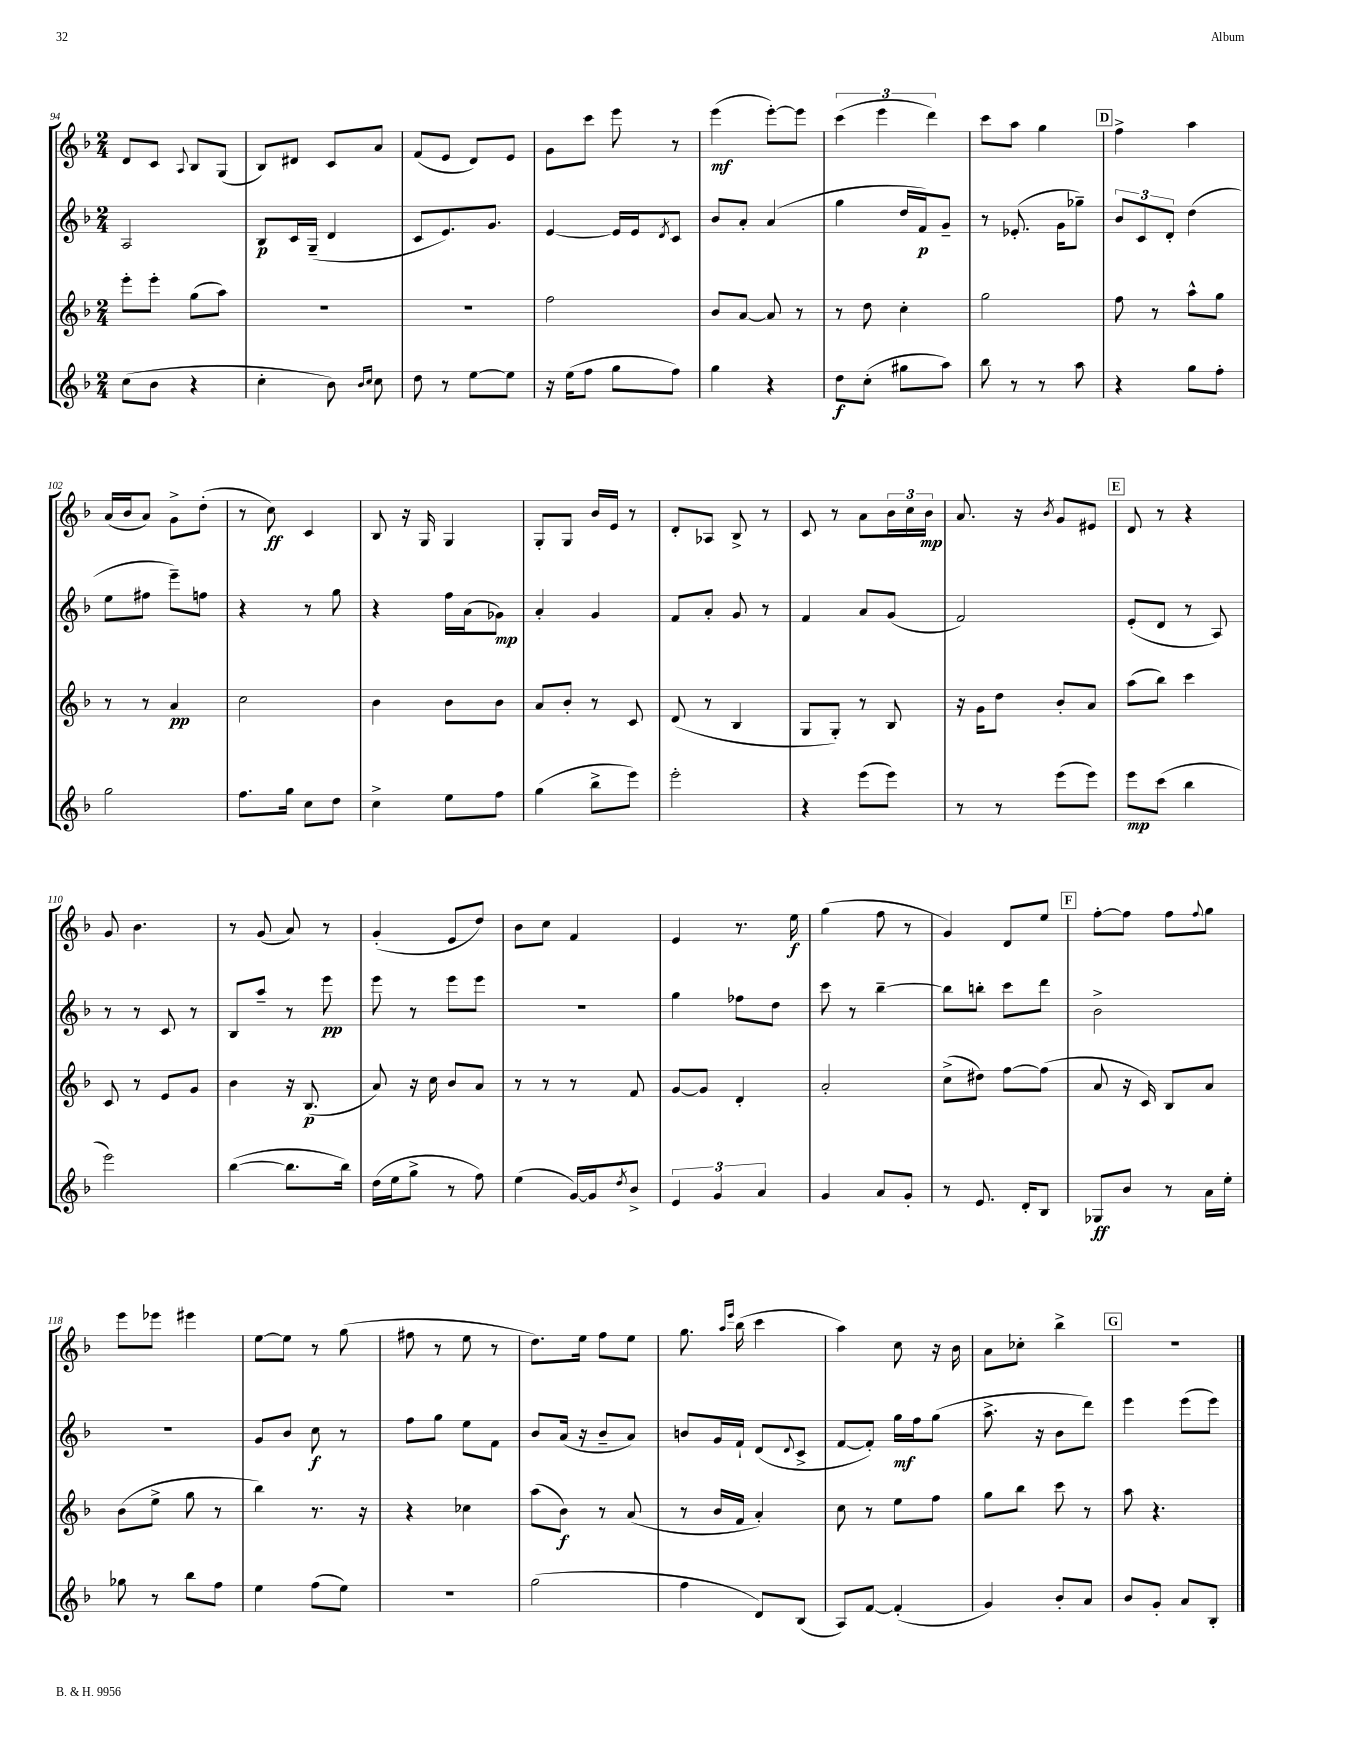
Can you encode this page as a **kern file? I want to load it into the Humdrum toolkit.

**kern	**kern	**kern	**kern
*staff4	*staff3	*staff2	*staff1
*clefG2	*clefG2	*clefG2	*clefG2
*k[b-]	*k[b-]	*k[b-]	*k[b-]
*M2/4	*M2/4	*M2/4	*M2/4
(8cc\L	8eee'\L	2A/	8d/L
8b-\J	8eee'\J	.	8c/J
.	.	.	8qqA/
4r	(8gg\L	.	8B-/L
.	8aa\J)	.	(8G/J
=	=	=	=
4cc'\	2r	8B-/L	8B-/L)
.	.	16c/L	8d#/J
.	.	(16G~/JJ	.
8b-\)	.	4d/	8c/L
16qqb-/LL	.	.	.
16qqcc/JJ	.	.	.
8cc\	.	.	8a/J
=	=	=	=
8dd\	2r	8c/L	(8f/L
8r	.	8.e/)	8e/J
[8ee\L	.	.	8d/L)
.	.	8.g/J	.
8ee\]J	.	.	8e/J
=	=	=	=
16r	2ff\	[4e/	8g\L
(16ee\LK	.	.	.
8ff\J	.	.	8ccc\J
8gg\L	.	16e/]LL	8eee\
.	.	16e/J	.
.	.	8qd/	.
8ff\J)	.	8c/J	8r
=	=	=	=
4gg\	8b-/L	8b-/L	(4eee\
.	[8a/J	8a'/J	.
4r	8a/]	(4a/	[8eee'\L)
.	8r	.	8eee\]J
=	=	=	=
8dd\L	8r	4gg\	(6ccc\
(8cc'\J	8dd\	.	.
.	.	.	6eee\
8gg#\L	4cc'\	16dd/LL	.
.	.	16f/J)	.
.	.	.	6ddd\)
8aa\J)	.	8g~/J	.
=	=	=	=
8bb-\	2gg\	8r	8ccc\L
8r	.	(8.e-'/	8aa\J
8r	.	.	4gg\
.	.	16g\LK	.
8aa\	.	8gg-~\J)	.
=	=	=	=
4r	8ff\	12b-/L	4ff^\
.	.	12c/	.
.	8r	.	.
.	.	12d'/J	.
8gg\L	8aa^^\L	(4dd\	4aa\
8ff'\J	8gg\J	.	.
=	=	=	=
2gg\	8r	8ee\L	(16a/LL
.	.	.	16b-/J
.	8r	8ff#\J	8a/J)
.	4a/	8eee~\L)	8g^\L
.	.	8ff\J	(8dd'\J
=	=	=	=
8.ff\L	2cc\	4r	8r
.	.	.	8cc\)
16gg\Jk	.	.	.
8cc\L	.	8r	4c/
8dd\J	.	8gg\	.
=	=	=	=
4cc^\	4b-\	4r	8B-/
.	.	.	16r
.	.	.	16G/
8ee\L	8b-\L	16ff\LL	4G/
.	.	(16a\J	.
8ff\J	8b-\J	8g-\J)	.
=	=	=	=
(4gg\	8a/L	4a'/	8G'/L
.	8b-'/J	.	8G/J
8bb-^\L	8r	4g/	16b-/LL
.	.	.	16e/JJ
8eee\J)	8c/	.	8r
=	=	=	=
2eee'\	(8d/	8f/L	8d'/L
.	8r	8a'/J	8A-/J
.	4B-/	8g/	8B-^/
.	.	8r	8r
=	=	=	=
4r	8G/L	4f/	8c/
.	8G'/J)	.	8r
(8eee\L	8r	8a/L	8a\L
8eee\J)	8B-/	(8g/J	24b-\L
.	.	.	24cc\
.	.	.	24b-\JJ
=	=	=	=
8r	16r	2f/)	8.a/
.	16g\LK	.	.
8r	8dd\J	.	.
.	.	.	16r
.	.	.	8qb-/
(8eee\L	8b-'/L	.	8g/L
8eee\J)	8a/J	.	8e#/J
=	=	=	=
8eee\L	(8aa\L	(8e'/L	8d/
(8ccc\J	8bb-\J)	8d/J	8r
4bb-\	4ccc\	8r	4r
.	.	8A/)	.
=	=	=	=
2eee\)	8c/	8r	8g/
.	8r	8r	4.b-\
.	8e/L	8c/	.
.	8g/J	8r	.
=	=	=	=
([4bb-\	4b-\	8B-/L	8r
.	.	8aa~/J	(8g/
8.bb-\]L	16r	8r	8a/)
.	(8.B-/	.	.
.	.	8eee\	8r
16bb-\Jk)	.	.	.
=	=	=	=
(16dd\LL	8a/)	8eee\	(4g'/
16ee\J	.	.	.
8gg^\J	16r	8r	.
.	16cc\	.	.
8r	8b-/L	8eee\L	8e/L
8ff\)	8a/J	8eee\J	8dd/J)
=	=	=	=
(4ee\	8r	2r	8b-\L
.	8r	.	8cc\J
[16g/LL)	8r	.	4f/
16g/]J	.	.	.
8qdd/	.	.	.
8b-^/J	8f/	.	.
=	=	=	=
6e/	[8g/L	4gg\	4e/
.	8g/]J	.	.
6g/	.	.	.
.	4d'/	8ff-\L	8.r
6a/	.	.	.
.	.	8dd\J	.
.	.	.	16ee\
=	=	=	=
4g/	2a'/	8ccc\	(4gg\
.	.	8r	.
8a/L	.	[4bb-~\	8ff\
8g'/J	.	.	8r
=	=	=	=
8r	(8cc^\L	8bb-\]L	4g/)
8.e/	8dd#\J)	8bb'\J	.
.	[8ff\L	8ccc\L	8d/L
16d'/LK	.	.	.
8B-/J	(8ff\]J	8ddd\J	8ee/J
=	=	=	=
8G-/L	8a/	2b-^\	[8ff'\L
8b-/J	16r	.	8ff\]J
.	16c/)	.	.
8r	8B-/L	.	8ff\L
.	.	.	8qqff/
16a\LL	8a/J	.	8gg\J
16ee'\JJ	.	.	.
=	=	=	=
8gg-\	(8b-\L	2r	8eee\L
8r	8ee^\J	.	8eee-\J
8bb-\L	8gg\	.	4eee#\
8ff\J	8r	.	.
=	=	=	=
4ee\	4bb-\)	8g/L	[8ee\L
.	.	8b-/J	8ee\]J
(8ff\L	8.r	8cc\	8r
8ee\J)	.	8r	(8gg\
.	16r	.	.
=	=	=	=
2r	4r	8ff\L	8ff#\
.	.	8gg\J	8r
.	4cc-\	8ee\L	8ee\
.	.	8f\J	8r
=	=	=	=
(2gg\	(8aa\L	8b-/L	8.dd\L)
.	8b-\J)	(16a/Jk	.
.	.	16r	16ee\Jk
.	8r	8b-~/L	8ff\L
.	(8a/	8a/J)	8ee\J
=	=	=	=
4ff\	8r	8b/L	8.gg\
.	16b-/LL	16g/L	.
.	.	.	16qqaa/LL
.	.	.	16qqeee/JJ
.	16f/JJ	16f`/JJ	(16bb-\
8d/L)	4a'/)	(8d/L	4ccc\
.	.	8qqd/	.
(8B-/J	.	8c^/J	.
=	=	=	=
8A/L)	8cc\	[8f/L	4aa\)
[8f/J	8r	8f'/]J)	.
(4f'/]	8ee\L	16gg\LL	8cc\
.	.	16ff\J	.
.	8ff\J	(8gg\J	16r
.	.	.	16b-\
=	=	=	=
4g/)	8gg\L	8.aa^\	8a\L
.	8bb-\J	.	8cc-'\J
.	.	16r	.
8b-'/L	8ccc\	8b-\L	4bb-^\
8a/J	8r	8ddd\J)	.
=	=	=	=
8b-/L	8aa\	4eee\	2r
8g'/J	4.r	.	.
8a/L	.	(8eee\L	.
8B-'/J	.	8eee\J)	.
==	==	==	==
*-	*-	*-	*-
